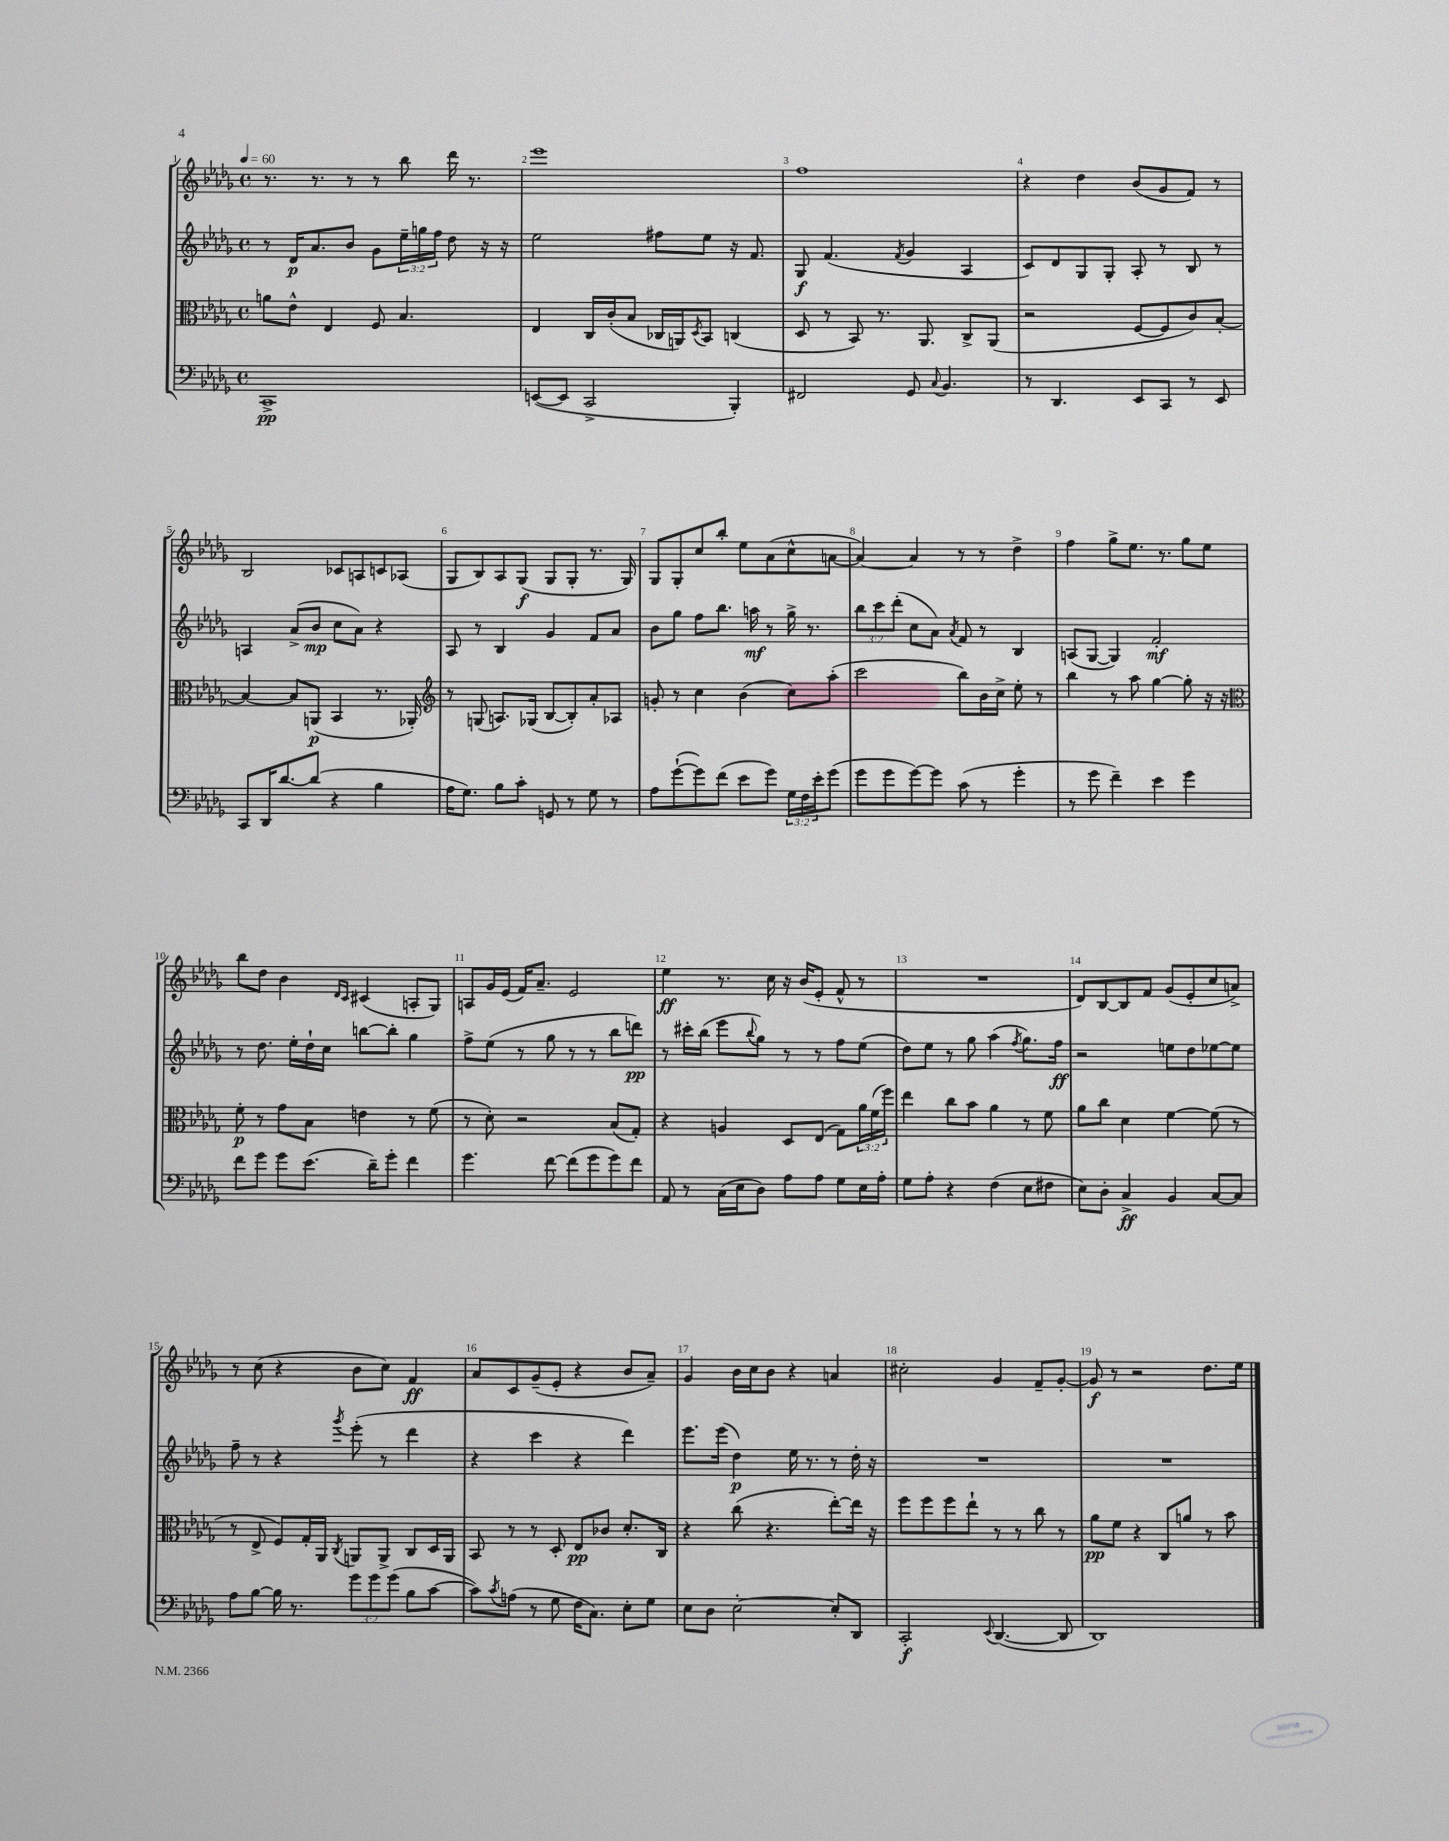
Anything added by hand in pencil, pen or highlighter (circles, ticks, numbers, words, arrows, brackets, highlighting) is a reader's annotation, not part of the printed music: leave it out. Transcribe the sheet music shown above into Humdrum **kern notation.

**kern	**kern	**kern	**kern
*staff4	*staff3	*staff2	*staff1
*clefF4	*clefC3	*clefG2	*clefG2
*k[b-e-a-d-g-]	*k[b-e-a-d-g-]	*k[b-e-a-d-g-]	*k[b-e-a-d-g-]
*M4/4	*M4/4	*M4/4	*M4/4
*met(c)	*met(c)	*met(c)	*met(c)
*MM60	*MM60	*MM60	*MM60
1CC^	8a\L	8r	8.r
.	8e-^^\J	16d-/LK	.
.	.	8.a-/	8.r
.	4E-/	.	.
.	.	8b-/J	8r
.	8F/	8g-\L	8r
.	4.B-/	24ee-~\L	8bb-\
.	.	24gg\	.
.	.	24ff\JJ	.
.	.	8dd-\	16ddd-\
.	.	.	8.r
.	.	16r	.
.	.	16r	.
=	=	=	=
([8EE/L	4E-/	2ee-\	1eee-
8EE/]J	.	.	.
2CC^/	16C/LL	.	.
.	(16c'/J	.	.
.	8B-/J	.	.
.	16C-/LL	8ff#\L	.
.	16AA/J)	.	.
.	8qD-/	.	.
.	8BB-/J	8ee-\J	.
4BBB-'/)	(4C/	16r	.
.	.	8.f/	.
=	=	=	=
2FF#/	8D-/	8G-/	1ff
.	8r	(4.f/	.
.	8BB-/)	.	.
.	8.r	.	.
.	.	8qf/	.
8GG-/	.	4g-/	.
.	8.AA-/	.	.
8qqC/	.	.	.
4.BB-/	.	.	.
.	8C^/L	4A-/	.
.	(8AA-/J	.	.
=	=	=	=
8r	2r	8c/L)	4r
4.DD-/	.	8d-/	.
.	.	8G-/	4dd-\
.	.	8G-'/J	.
8EE-/L	[8F/L	8A-'/	(8b-/L
8CC/J	8F/]	8r	8g-/
8r	8c/)	8B-/	8f/J)
8EE-/	[8B-'/J	8r	8r
=	=	=	=
8CC/L	4B-/_	4A/	2B-/
16DD-/K	.	.	.
[8.d-/	.	.	.
.	8B-/]L	(8a-^/L	.
(8d-/]J	(8AA/J	8b-/J	.
4r	4BB-/	8cc\L	8c-/L
.	.	8a-\J)	8A/
4B-\	8.r	4r	8c/
.	.	.	(8A-/J
.	16AA-'/)	.	.
=	=	=	=
*	*clefG2	*	*
16A-\LK	8r	8A-/	8G-/L
8.G-\J)	.	.	.
.	(8G/	8r	8B-/)
8B-\L	8.A/L)	4B-/	8A-/
8c'\J	.	.	(8G-/J
.	(16G-/Jk	.	.
8GG/	[8B-/L	4g-/	8G-/L
8r	8B-'/])	.	8G-'/J
8G-\	8a-'/	8f/L	8.r
8r	8A-/J	8a-/J	.
.	.	.	16G-/)
=	=	=	=
8A-\L	8g'/	8b-\L	8G-/L
([8g-`\	8r	8gg-\J	8G-'/
8g-\])	4cc\	8ff\L	8cc/
(8f\J	.	8.bb-\J	8bb-'/J
8e-\L	(4b-\	.	8ee-\L
.	.	16aa\	.
8g-\J)	.	8r	(8a-\
24G-\LL	8cc\L)	16gg-^\	8cc^^\
24F\	.	.	.
.	.	8.r	.
24e-'\J	.	.	.
(8g-\J	(8aa-'\J	.	[8a\J
=	=	=	=
8g-\L	2ccc\	12bb-\L	4a/_)
.	.	12ccc\	.
8g-\	.	.	.
.	.	(12ddd-'\J	.
[8g-\)	.	8cc\L	4a/]
8g-\]J	.	8a-\J)	.
.	.	8qa-/	.
(8c\	8bb-\L)	8f/	8r
8r	16b-\L	8r	8r
.	16cc^\JJ	.	.
4g-'\	8ee-'\	4B-/	4dd-^\
.	8r	.	.
=	=	=	=
8r	4bb-\	(8A/L	4ff\
8g-\	.	[8G-/J	.
4f~\)	8r	4G-/])	8gg-^\L
.	8aa-\	.	8.ee-\J
4e-\	[4gg-\	2f'/	.
.	.	.	8.r
4g-\	8gg-'\]	.	8gg-\L
.	16r	.	8ee-\J
.	16r	.	.
=	=	=	=
*	*clefC3	*	*
8f\L	8f'\	8r	8bb-\L
8g-\J	8r	8.dd-\	8dd-\J
8g-\L	8g-\L	.	4b-\
.	.	16ee-'\LL	.
(8.e-\J	8B-\J	16dd-`\	.
.	.	16cc\JJ	.
.	.	.	16qqd-/LL
.	.	.	16qqc/JJ
.	4e\	[8bb\L	(4c#/
16d-~\LK)	.	.	.
8g-'\J	.	8bb'\]J	.
4f\	8r	4gg-\	8A'/L
.	(8f\	.	8G-/J)
=	=	=	=
4.g-\	8r	8ff^\L	8A/L
.	8d-'\)	(8ee-\J	16g-/L
.	.	.	(16e-/JJ
.	2r	8r	16f/LK)
.	.	.	8.a-~/J
[8f\	.	8gg-\	.
(8f\]L	.	8r	2e-/
8g-\	.	8r	.
8g-\)	(8B-/L	8bb-\L	.
8f\J	8G-'/J)	8ddd\J)	.
=	=	=	=
8AA-/	4r	8r	4ee-\
8r	.	16ccc#'\LL	.
.	.	(16bb-\JJ	.
(16C\LL	4A/	8eee-\L	8.r
16E-\J	.	.	.
.	.	8qqbb-/	.
8D-\J)	.	8gg-\J)	.
.	.	.	16cc\
8A-\L	8D-/L	8r	16r
.	.	.	(16b-/LK
8A-\J	(8E-/J	8r	8e-'/J
8G-\L	8G-\L)	8ff\L	8f^^/
16E-\L	24a-\L	(8ee-\J	8r
.	(24f\	.	.
16A-'\JJ	.	.	.
.	24ff\JJ)	.	.
=	=	=	=
8G-\L	4ee-\	8dd-\L)	1r
8A-'\J	.	8ee-\J	.
4r	8cc\L	8r	.
.	8b-\J	8gg-\	.
(4F\	4a-\	(4aa-\	.
.	.	8qff/	.
8E-\L	8r	8.gg-\L)	.
8F#\J	8f\	.	.
.	.	16ff\Jk	.
=	=	=	=
8E-\L)	8a-\L	2r	8d-/L)
8D-'\J	8cc\J	.	[8B-/
4C^/	4d-\	.	8B-/]
.	.	.	8f/J
4BB-/	[4f\	8ee\L	(8g-/L
.	.	8dd-\	8e-'/
[8C/L	(8f\]	[8ee-\	8cc/
8C/]J	8r	8ee-\]J	8a^/J)
=	=	=	=
8A-\L	8r	8ff~\	8r
[8B-\J	8E-^/	8r	(8cc\
16B-\]	8F/L)	4r	4r
8.r	.	.	.
.	16G-'/L	.	.
.	16AA-/JJ	.	.
.	8qC/	8qggg-/	.
12g-\L	8AA/L	(8eee-'\	8b-\L
12g-\	.	.	.
.	8AA^/J	8r	8cc\J)
(12g-\J	.	.	.
8B-\L	8C/L	4ddd-\	4f/
[8c\J	16D-/L	.	.
.	16AA/JJ	.	.
=	=	=	=
8c\]L)	8BB-/	4r	8a-/L
8qc/	.	.	.
(8A\J	8r	.	8c/
8r	8r	4ccc\	(8g-~/
8G-\	8D-'/	.	8e-'/J
16F\LK	8E-/L	4r	4r
8.C\J)	.	.	.
.	8c-/J	.	.
8E-'\L	8.d-'/L	4ddd-\)	8b-/L
8G-\J	.	.	8a-~/J)
.	16C/Jk	.	.
=	=	=	=
8E-\L	4r	8.eee-\L	4g-/
8D-\J	.	.	.
.	.	(16eee-\Jk	.
[2E-'\	(8cc\	4dd-\)	16b-\LL
.	.	.	16cc\J
.	4.r	.	8b-\J
.	.	16ee-\	4r
.	.	8.r	.
8E-'/]L	[8ee-'\L)	8r	4a/
8DD-/J	16ee-\]Jk	16dd-'\	.
.	16r	16r	.
=	=	=	=
2CC'/	8ff\L	1r	2cc#'\
.	8ff\	.	.
.	8ff\	.	.
.	8ee-`\J	.	.
8qqEE-/	.	.	.
([4.DD-/	8r	.	4g-/
.	8r	.	.
.	8cc\	.	8f~/L
8DD-/]	8r	.	[8g-'/J
=	=	=	=
1DD-)	8a-\L	1r	8g-/]
.	8f\J	.	8r
.	4r	.	2r
.	8C/L	.	.
.	8a/J	.	.
.	8r	.	8.dd-\L
.	8b-\	.	.
.	.	.	16ee-\Jk
==	==	==	==
*-	*-	*-	*-
